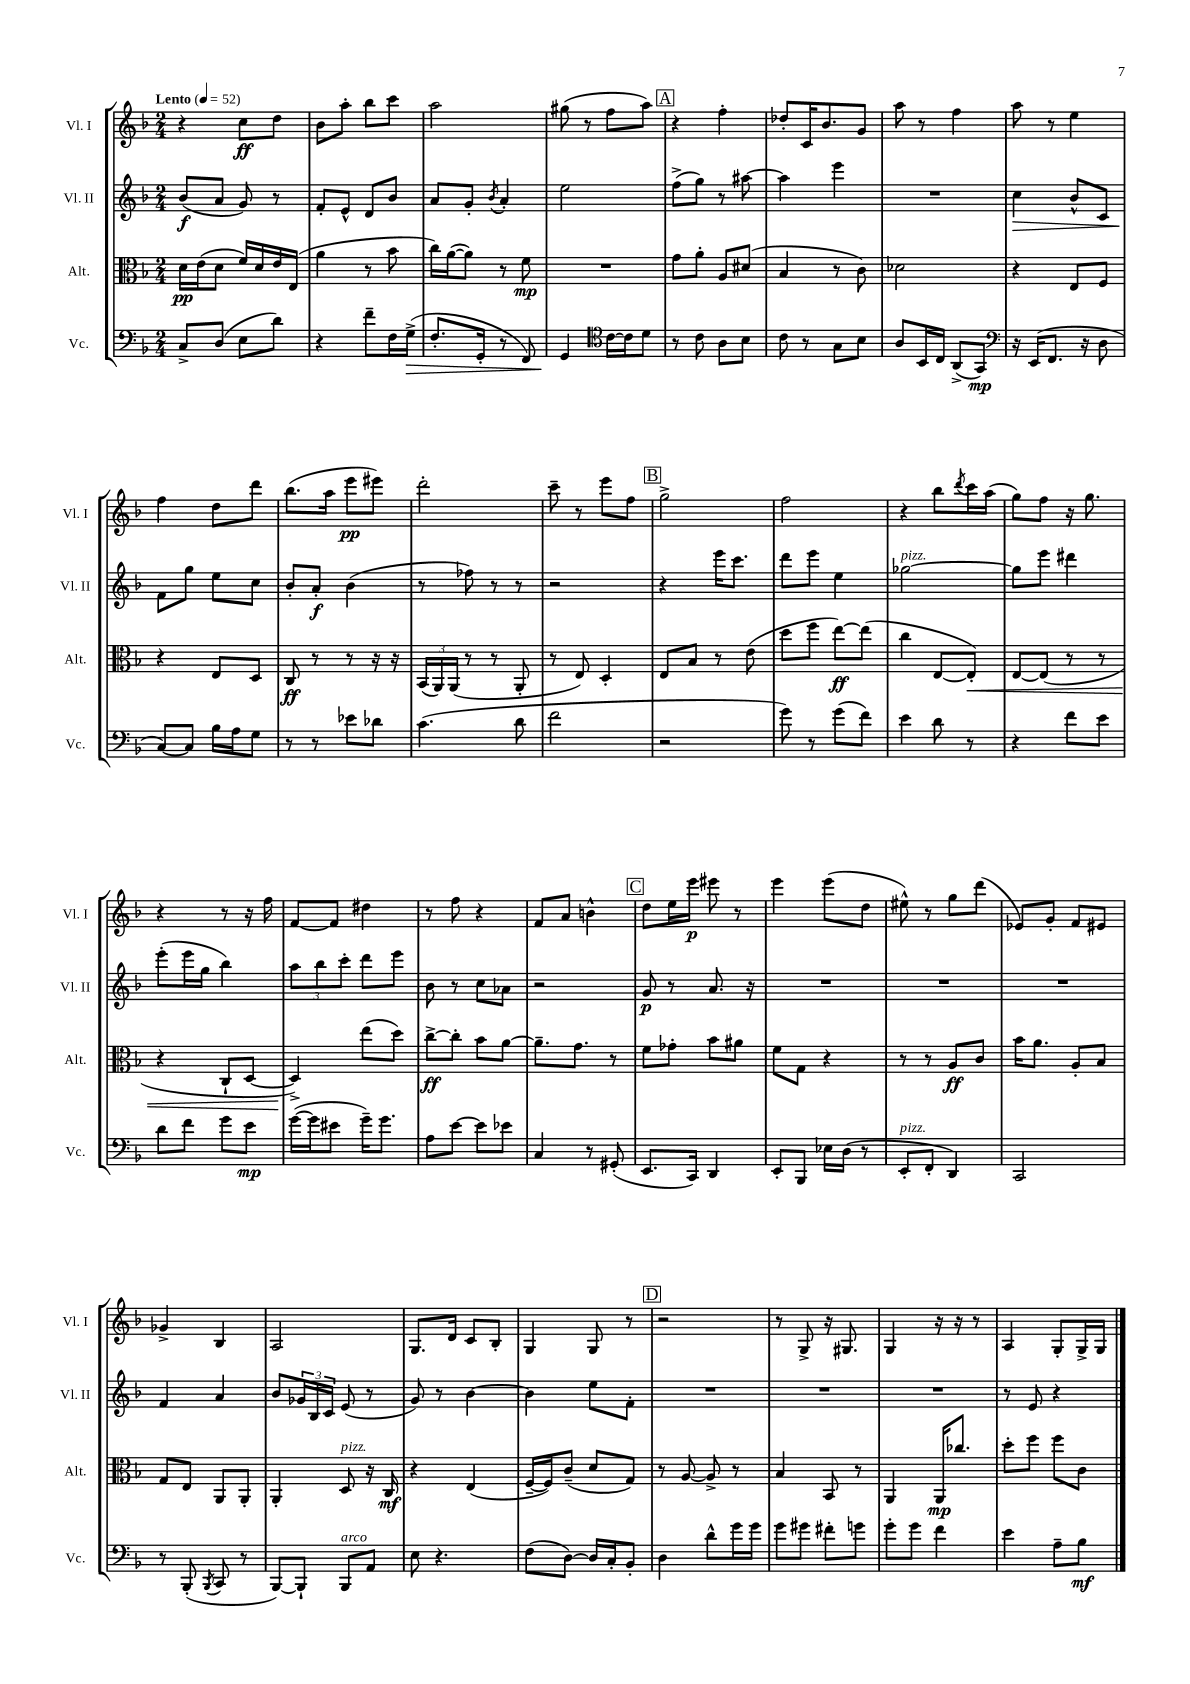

**kern	**kern	**kern	**kern
*staff4	*staff3	*staff2	*staff1
*clefF4	*clefC3	*clefG2	*clefG2
*k[b-]	*k[b-]	*k[b-]	*k[b-]
*M2/4	*M2/4	*M2/4	*M2/4
*MM52	*MM52	*MM52	*MM52
8C^	16d	(8b-	4r
.	(16e	.	.
(8D	8d	8a	.
8E	16f)	8g)	8cc
.	16d	.	.
8d)	16e	8r	8dd
.	(16E	.	.
=	=	=	=
4r	4a	8f'	8b-
.	.	8e^^	8aa'
8f~	8r	8d	8bb-
16F	8b-	8b-	8ccc
(16G^	.	.	.
=	=	=	=
8.F'	16cc)	8a	2aa
.	([16a	.	.
.	8a])	8g'	.
16GG'	.	.	.
.	.	8qb-	.
8r	8r	4a'	.
8FF)	8f	.	.
=	=	=	=
4GG	2r	2ee	(8gg#
.	.	.	8r
*clefC4	*	*	*
[16c	.	.	8ff
16c]	.	.	.
8d	.	.	8aa)
=	=	=	=
8r	8g	(8ff^	4r
8c	8a'	8gg)	.
8A	8A	8r	4ff'
8B-	(8d#	[8aa#	.
=	=	=	=
8c	4B-	4aa#]	8dd-'
8r	.	.	16c
.	.	.	8.b-
8G	8r	4eee	.
8B-	8c)	.	8g
=	=	=	=
8A	2d-	2r	8aa
16BB-	.	.	8r
16C	.	.	.
(8AA^	.	.	4ff
8GG)	.	.	.
=	=	=	=
*clefF4	*	*	*
16r	4r	4cc	8aa
(16EE	.	.	.
8.FF	.	.	8r
.	8E	8b-^^	4ee
16r	.	.	.
8D	8F	8c	.
=	=	=	=
[8C)	4r	8f	4ff
8C]	.	8gg	.
16B-	8E	8ee	8dd
16A	.	.	.
8G	8D	8cc	8ddd
=	=	=	=
8r	8C	8b-'	(8.bb-
8r	8r	8a'	.
.	.	.	16aa
8e-	8r	(4b-	8eee
8d-	16r	.	8eee#)
.	16r	.	.
=	=	=	=
(4.c	(24BB-	8r	2ddd'
.	24AA)	.	.
.	(24AA	.	.
.	8r	8ff-)	.
.	8r	8r	.
8d	8AA'	8r	.
=	=	=	=
2f	8r	2r	8ccc~
.	8E)	.	8r
.	4D'	.	8eee
.	.	.	8ff
=	=	=	=
2r	8E	4r	2gg^
.	8B-	.	.
.	8r	16eee	.
.	.	8.ccc	.
.	(8e	.	.
=	=	=	=
8g)	8dd	8ddd	2ff
8r	8ff	8eee	.
(8g	[8ee)	4ee	.
8f)	(8ee]	.	.
=	=	=	=
4e	4cc	[2gg-	4r
8d	[8E	.	8bb-
.	.	.	8qddd
8r	8E'])	.	16ccc
.	.	.	(16aa
=	=	=	=
4r	[8E	8gg-]	8gg)
.	(8E]	8eee	8ff
8f	8r	4ddd#	16r
.	.	.	8.gg
8e	8r	.	.
=	=	=	=
8d	4r	(8eee'	4r
8f	.	16eee	.
.	.	16gg	.
8g	8C`	4bb-)	8r
8e	[8D	.	16r
.	.	.	16ff
=	=	=	=
([16g	4D^])	12aa	[8f
16g]	.	.	.
.	.	12bb-	.
8e#	.	.	8f]
.	.	12ccc'	.
16g~)	(8ee	8ddd	4dd#
8.g	.	.	.
.	8dd)	8eee	.
=	=	=	=
8A	[8cc^	8b-	8r
[8e	8cc']	8r	8ff
8e]	8b-	8cc	4r
8e-	[8a	8a-	.
=	=	=	=
4C	8.a~]	2r	8f
.	.	.	8a
.	8.g	.	.
8r	.	.	4b^^
(8GG#'	8r	.	.
=	=	=	=
8.EE	8f	8g	8dd
.	8g-'	8r	16ee
16CC)	.	.	16eee
4DD	8b-	8.a	8eee#
.	8a#	.	8r
.	.	16r	.
=	=	=	=
8EE'	8f	2r	4eee
8BBB-	8G	.	.
16E-	4r	.	(8eee
(16D	.	.	.
8r	.	.	8dd
=	=	=	=
8EE'	8r	2r	8ee#^^)
8FF'	8r	.	8r
4DD)	8A	.	8gg
.	8c	.	(8ddd
=	=	=	=
2CC	16b-	2r	8e-)
.	8.a	.	.
.	.	.	8g'
.	8A'	.	8f
.	8B-	.	8e#
=	=	=	=
8r	8G	4f	4g-^
(8BBB-'	8E	.	.
8qBBB-	.	.	.
8CC	8AA	4a	4B-
8r	8AA'	.	.
=	=	=	=
[8BBB-)	4AA'	8b-	2A
8BBB-`]	.	24g-	.
.	.	24B-	.
.	.	24c	.
8BBB-	8D	(8e	.
8AA	16r	8r	.
.	16C	.	.
=	=	=	=
8E	4r	8g)	8.G
4.r	.	8r	.
.	.	.	16d
.	(4E	[4b-	8c
.	.	.	8B-'
=	=	=	=
(8F	[16F~	4b-]	4G
.	16F])	.	.
[8D)	(8c~	.	.
16D]	8d	8ee	8G
16C'	.	.	.
8BB-'	8G)	8f'	8r
=	=	=	=
4D	8r	2r	2r
.	[8A	.	.
8d^^	8A^]	.	.
16g	8r	.	.
16g	.	.	.
=	=	=	=
8g	4B-	2r	8r
8g#	.	.	8G^
8f#'	8BB-	.	16r
.	.	.	8.G#
8g	8r	.	.
=	=	=	=
8g'	4AA	2r	4G
8g	.	.	.
4f	16AA	.	16r
.	8.cc-	.	16r
.	.	.	8r
=	=	=	=
4e	8dd'	8r	4A
.	8ff	8e	.
8A~	8ff	4r	8G'
8B-	8c	.	16G^
.	.	.	16G
==	==	==	==
*-	*-	*-	*-
